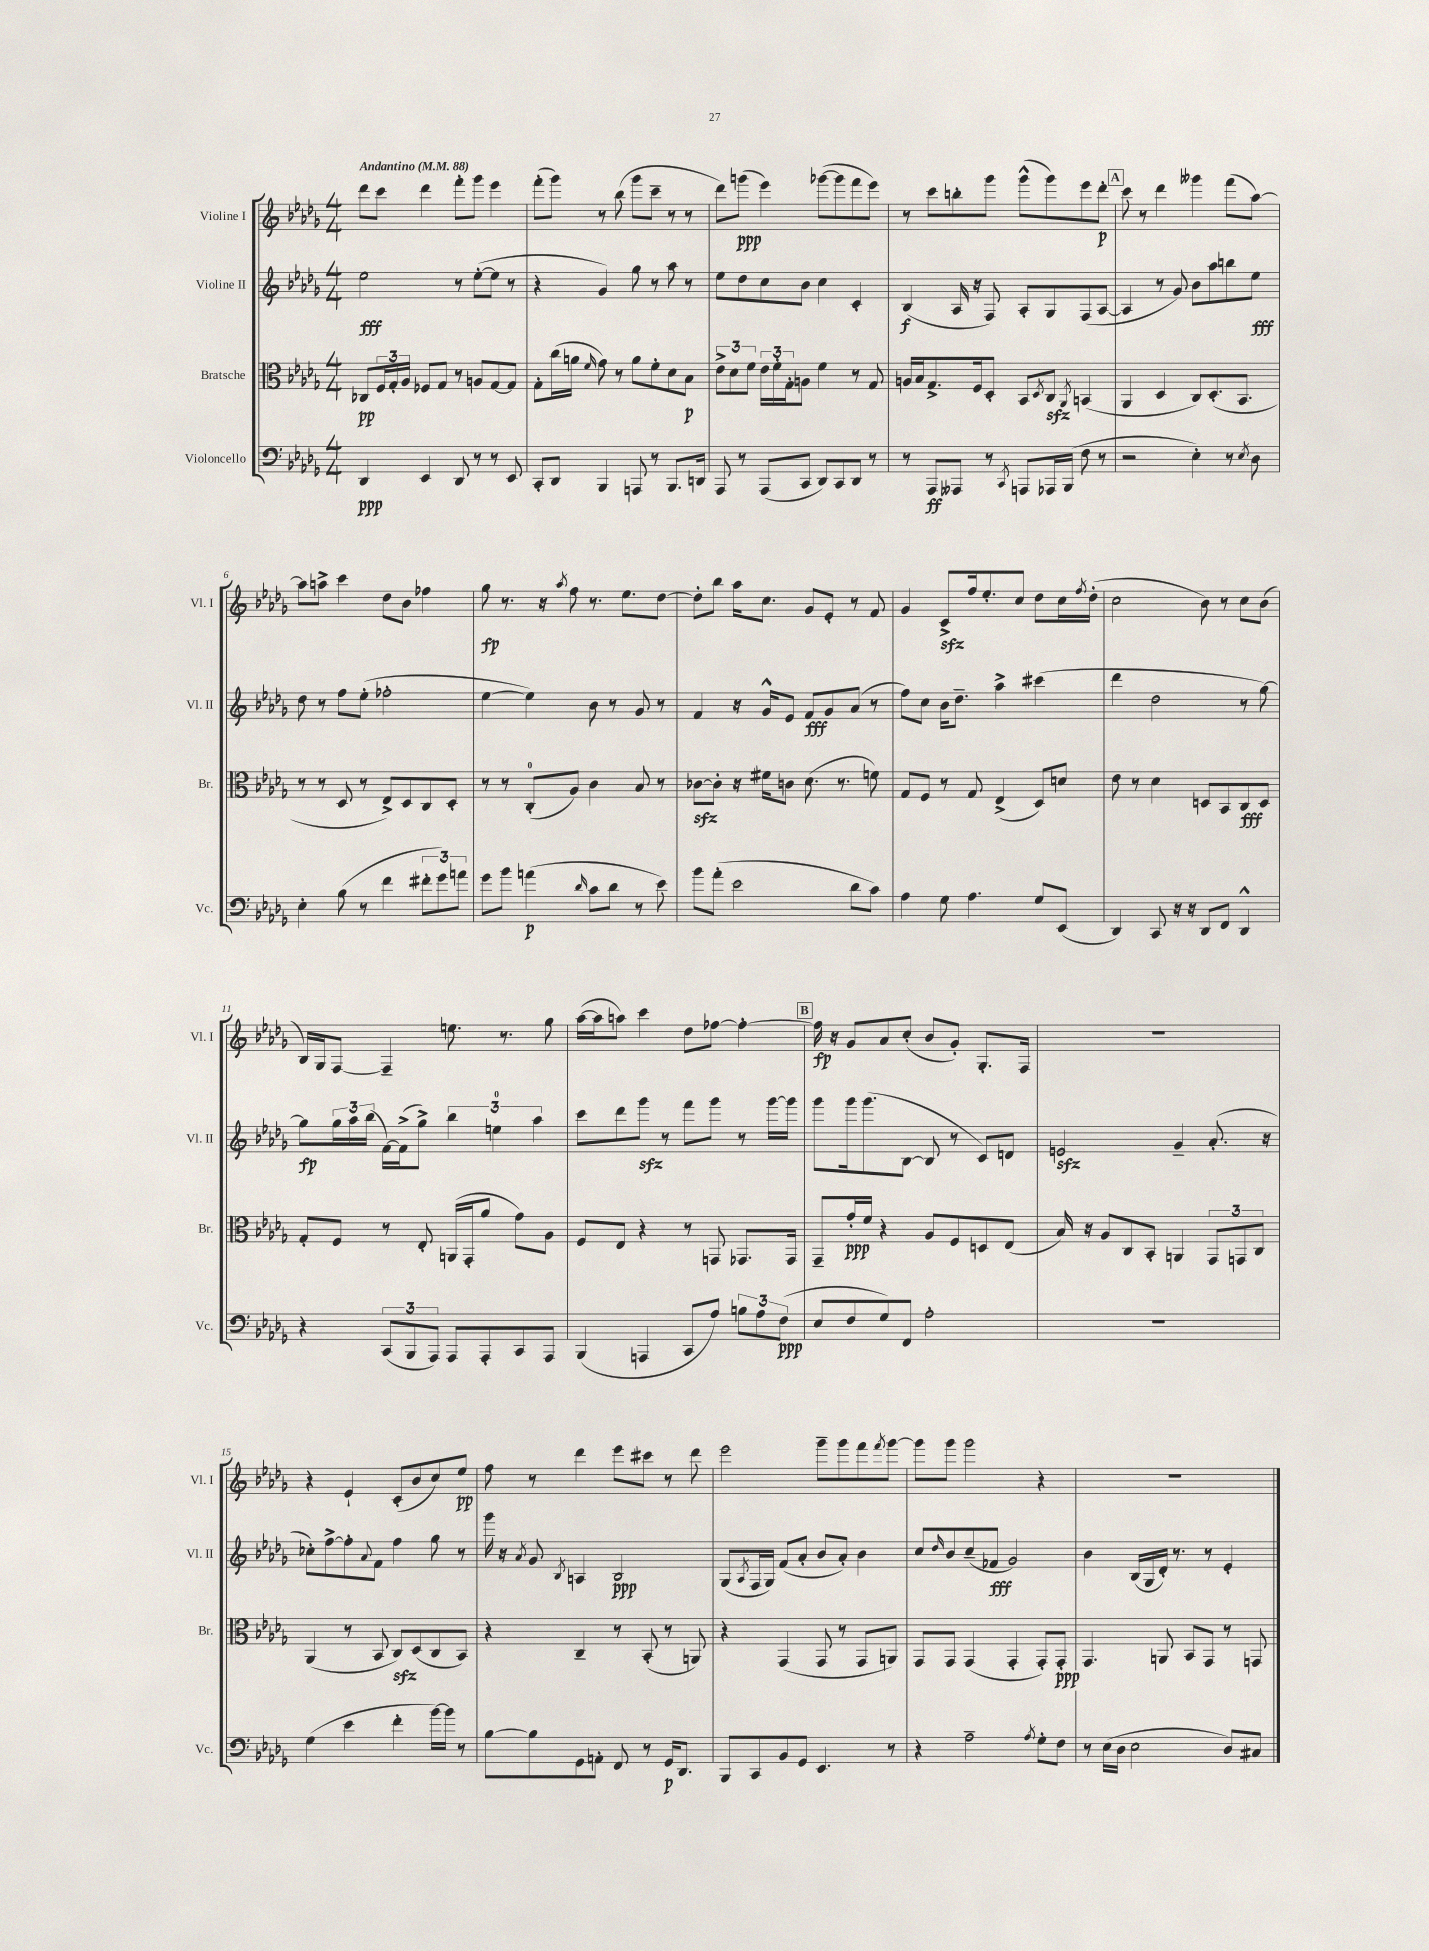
<<
\new StaffGroup <<
\new Staff = "s0" \with { instrumentName = "Violine I" shortInstrumentName = "Vl. I" } {
    \clef treble \key des \major \numericTimeSignature \time 4/4 \tempo "Andantino" 4 = 88
    des'''8 c'''8 des'''4 f'''8-. ges'''8 ees'''4 |
    f'''8-.( ges'''8) r8 bes''8( ges'''8 c'''8-- r8 r8 |
    des'''8) g'''8\ppp( ees'''4) ges'''8~( ges'''8 f'''8 ees'''8) |
    r8 c'''8 b''8-. ges'''8 ges'''8-^( ges'''8) ees'''8 des'''8-.\p |
    \mark \markup { \box "A" } c'''8 r8 des'''4 geses'''4 f'''8( aes''8~) |
    aes''8 a''8-> c'''4 des''8 bes'8 fes''4 |
    ges''8\fp r8. r16 \acciaccatura { aes''8 } f''8 r8. ees''8. des''8~ |
    des''8-. bes''8 aes''16 c''8. ges'8 ees'8-. r8 f'8 |
    ges'4 c'8->\sfz f''16 ees''8.-. c''8 des''8 c''16 \acciaccatura { f''8 } des''16-.( |
    c''2 bes'8) r8 c''8 bes'8( |
    bes16) ges16 f8~ f4-- e''8. r8. ges''8 |
    aes''16~( aes''16 a''8) c'''4 des''8 fes''8~ fes''4~-. |
    \mark \markup { \box "B" } fes''16\fp r16 ges'8 aes'8 c''8-.( bes'8 ges'8-.) ges8.-. f16 |
    R1 |
    r4 ees'4-! c'8-.( bes'8 c''8) ees''8\pp |
    f''8 r8 des'''4 ees'''8 cis'''8 r8 des'''8 |
    ees'''2 ges'''8-- ges'''8 f'''8 \acciaccatura { f'''8 } ges'''8~ |
    ges'''8 ges'''8 ges'''2 r4 |
    R1 \bar "|." |
}
\new Staff = "s1" \with { instrumentName = "Violine II" shortInstrumentName = "Vl. II" } {
    \clef treble \key des \major \numericTimeSignature \time 4/4
    ees''2\fff r8 ees''8~-.( ees''8 r8 |
    r4 ges'4) ges''8 r8 aes''8 r8 |
    ees''8 des''8 c''8 bes'8 c''4 c'4-. |
    bes4\f( aes16 r16 f8) aes8-. ges8 f8( aes8~ |
    \mark \markup { \box "A" } aes4 r8 ges'8) bes'8 aes''8 b''8 ees''8\fff |
    des''8 r8 f''8 ees''8-.( fes''2-. |
    ees''4~ ees''4) bes'8 r8 ges'8 r8 |
    f'4 r16 ges'16-^ ees'8 f'8\fff ges'8 aes'8( r8 |
    f''8) c''8 bes'16 des''8.-- aes''4-> cis'''4( |
    des'''4 des''2 r8 ges''8~) |
    ges''8\fp \tuplet 3/2 { ges''16 aes''16 bes''16( } f'16~) f'16->( ges''8->) \tuplet 3/2 { bes''4 e''4-0 aes''4 } |
    c'''8 des'''8 ges'''8\sfz r8 f'''8 ges'''8 r8 ges'''16~ ges'''16 |
    \mark \markup { \box "B" } ges'''8 ges'''16 ges'''8.( bes8~ bes8 r8 c'8) d'8 |
    e'2\sfz ges'4-- aes'8.-.( r16 |
    ces''8-.) f''8~-> f''8-. \appoggiatura { aes'8 } f'8 f''4 ges''8 r8 |
    ges'''16 r16 \acciaccatura { aes'8 } ges'8 \acciaccatura { bes8 } a4 bes2\ppp |
    ges8( \acciaccatura { aes8 } f16 ges16) f'8( aes'8-. bes'8 aes'8-.) bes'4 |
    c''8 \grace { des''16 } bes'8 c''8--( fes'8\fff ges'2) |
    bes'4 bes16( ges16 des'16-.) r8. r8 ees'4-. \bar "|." |
}
\new Staff = "s2" \with { instrumentName = "Bratsche" shortInstrumentName = "Br." } {
    \clef alto \key des \major \numericTimeSignature \time 4/4
    ces8\pp \tuplet 3/2 { f16 ges16-. aes16 } fes8 ges8 r8 a8 ges8~ ges8 |
    ges8-. c''16( a'16 \grace { f'16 } ges'8) r8 a'8 f'8-. des'8 bes8\p |
    \tuplet 3/2 { ees'8-> des'8 f'8 } \tuplet 3/2 { ees'16 f'16-. ges16-. } a8 f'4 r8 ges8 |
    a16 bes16 ges8.-> f16 des8-. bes,8 \acciaccatura { des8 } c8\sfz \acciaccatura { aes,8 } b,4( |
    \mark \markup { \box "A" } aes,4 des4 c8) des8.-.( bes,8. |
    r8 r8 des8 r8 ees8->) des8 c8 des8-. |
    r8 r8 c8-0-.( aes8) c'4 bes8 r8 |
    ces'8~\sfz ces'8-. r16 fis'16 c'8 des'8.( r8. f'8) |
    ges8 f8 r8 ges8 ees4->( des8) d'8 |
    ees'8 r8 des'4 d8 bes,8 c8\fff d8 |
    ges8-. f8 r8 ees8-. a,16( ges,16-. aes'8 ges'8) aes8 |
    f8 ees8 r4 r8 g,8 ges,8. ges,16 |
    \mark \markup { \box "B" } ges,8-- ges'16-.\ppp f'16 r4 aes8 f8 d8 ees8( |
    bes16) r16 aes8 c8 bes,8-. a,4 \tuplet 3/2 { ges,8 g,8 c8 } |
    aes,4( r8 bes,8 c8\sfz) des8( c8 bes,8) |
    r4 c4-- r8 bes,8-.( r8 a,8) |
    r4 ges,4( ges,8 r8 ges,8 a,8) |
    ges,8 ges,8 ges,4( ges,4-. ges,8-.) ges,8-.\ppp |
    ges,4. a,8 bes,8 ges,8 r8 g,8 \bar "|." |
}
\new Staff = "s3" \with { instrumentName = "Violoncello" shortInstrumentName = "Vc." } {
    \clef bass \key des \major \numericTimeSignature \time 4/4
    des,4\ppp ees,4 des,8 r8 r8 ees,8 |
    c,8-. des,8 bes,,4 a,,8 r8 bes,,8. d,16 |
    aes,,8 r8 aes,,8( c,8 des,8) c,8 des,8 r8 |
    r8 aes,,8\ff aeses,,8 r8 \acciaccatura { c,8 } a,,8 aes,,16 bes,,16( f8 r8 |
    \mark \markup { \box "A" } r2 ees4-.) r8 \acciaccatura { ees8 } des8 |
    ees4-. bes8( r8 f'4 \tuplet 3/2 { fis'8-. ges'8) a'8 } |
    ges'8 bes'8 a'4\p( \grace { des'16 } c'8 des'8 r8 ees'8) |
    bes'8 aes'8-.( ees'2 des'8 c'8) |
    aes4 ges8 aes4. ges8 ees,8( |
    des,4) c,8 r16 r16 des,8 f,8 des,4-^ |
    r4 \tuplet 3/2 { c,8( bes,,8 aes,,8) } aes,,8 aes,,8-. c,8 aes,,8 |
    bes,,4( a,,4 c,8 aes8) \tuplet 3/2 { b8 aes8 f8\ppp( } |
    \mark \markup { \box "B" } ees8 f8 ges8) f,8 aes2-. |
    R1 |
    ges4( ees'4 f'4-. bes'16~) bes'16 r8 |
    bes8~ bes8 ges,8 a,8-. f,8 r8 ges,16\p des,8. |
    bes,,8 c,8 bes,8 ges,8 ees,4. r8 |
    r4 aes2-- \acciaccatura { aes8 } ges8-. f8 |
    r8 ees16( des16 ees2 des8) cis8 \bar "|." |
}
>>
>>
